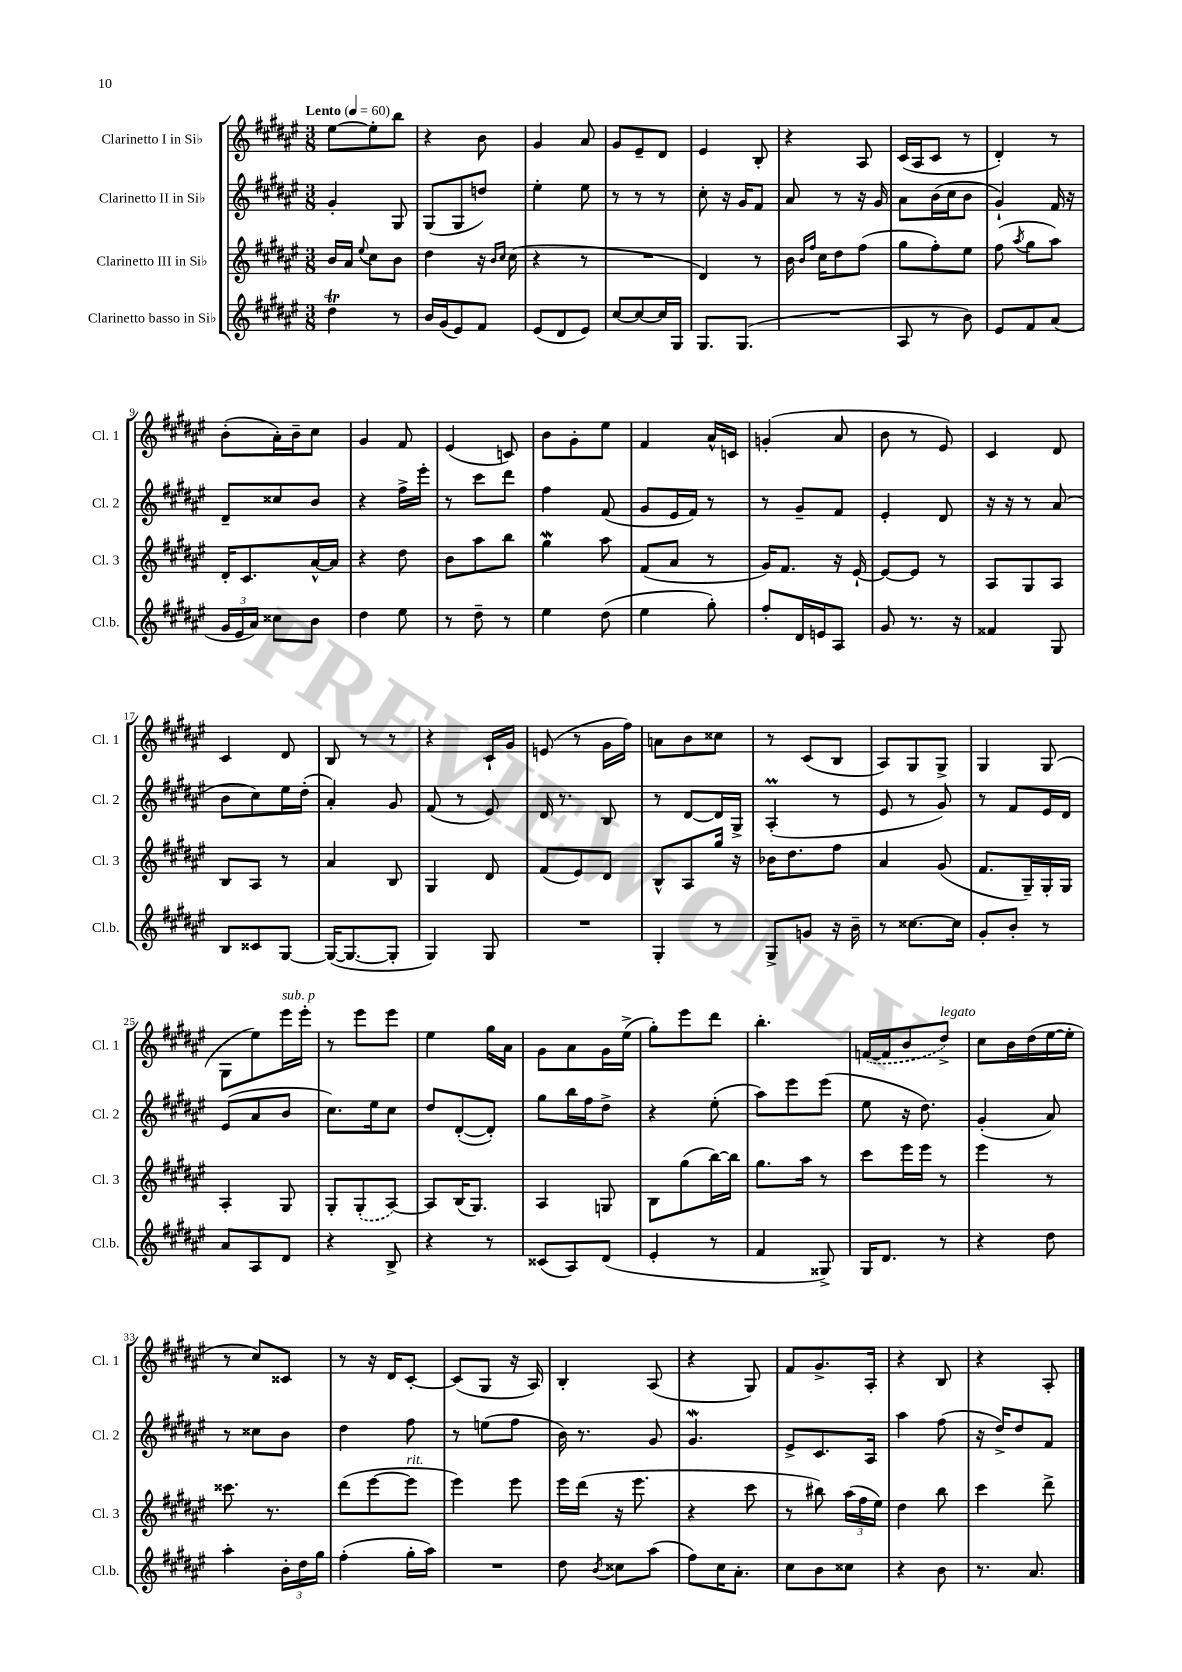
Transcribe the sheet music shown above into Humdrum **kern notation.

**kern	**kern	**kern	**kern
*staff4	*staff3	*staff2	*staff1
*clefG2	*clefG2	*clefG2	*clefG2
*k[f#c#g#d#a#e#]	*k[f#c#g#d#a#e#]	*k[f#c#g#d#a#e#]	*k[f#c#g#d#a#e#]
*M3/8	*M3/8	*M3/8	*M3/8
*MM60	*MM60	*MM60	*MM60
4dd#	16b	4g#'	[8ee#
.	16a#	.	.
.	8qqee#	.	.
.	8cc#	.	8ee#']
8r	8b	8G#	8bb
=	=	=	=
16b	4dd#	(8G#	4r
(16g#	.	.	.
8e#)	.	8G#	.
8f#	16r	8dd)	8b
.	16qqb	.	.
.	16qqcc#	.	.
.	(16cc#	.	.
=	=	=	=
(8e#	4r	4ee#'	4g#
8d#	.	.	.
8e#)	8r	8ee#	8a#
=	=	=	=
[8cc#	4.r	8r	8g#
8cc#_	.	8r	8e#~
16cc#]	.	8r	8d#
16G#	.	.	.
=	=	=	=
8.G#	4d#)	8cc#'	4e#
.	.	16r	.
(8.G#	.	16g#	.
.	8r	8f#	8B'
=	=	=	=
4.r	16b	8a#	4r
.	16qqb	.	.
.	16qqff#	.	.
.	16cc#	.	.
.	8dd#	8r	.
.	(8ff#	16r	8A#
.	.	16g#	.
=	=	=	=
8A#	8gg#	8a#	(16c#
.	.	.	16A#
8r	8ff#')	(16b	8c#
.	.	16cc#	.
8b)	8ee#	8b	8r
=	=	=	=
8e#	(8ff#	4g#`)	4d#')
.	8qaa#	.	.
8f#	8gg#	.	.
(8a#	8aa#)	16f#	8r
.	.	16r	.
=	=	=	=
24g#	16d#'	8d#~	(8b'
24e#	.	.	.
.	8.c#	.	.
24a#)	.	.	.
8cc##	.	8cc##	16a#')
.	.	.	16b~
8b	[16a#^^	8b	8cc#
.	16a#]	.	.
=	=	=	=
4dd#	4r	4r	4g#
8ee#	8dd#	16ff#^	8f#
.	.	16eee#'	.
=	=	=	=
8r	8b	8r	(4e#
8dd#~	8aa#	8ccc#	.
8r	8bb	8ddd#	8c)
=	=	=	=
4ee#	4gg#	4ff#	8b
.	.	.	8g#'
(8dd#	8aa#	(8f#	8ee#
=	=	=	=
4ee#	(8f#	8g#	4f#
.	8a#	16e#	.
.	.	16f#)	.
8gg#')	8r	8r	16a#^^
.	.	.	16c
=	=	=	=
8ff#'	16g#)	8r	(4g'
.	8.f#	.	.
16d#	.	8g#~	.
16e	.	.	.
8A#	16r	8f#	8a#
.	[16e#`	.	.
=	=	=	=
8g#	8e#_	4e#'	8b
8.r	8e#]	.	8r
.	8r	8d#	8e#)
16r	.	.	.
=	=	=	=
4f##	8A#	16r	4c#
.	.	16r	.
.	8G#	8r	.
8G#	8A#	(8a#	8d#
=	=	=	=
8B	8B	8b	4c#
8c##	8A#	8cc#)	.
[8G#	8r	16ee#	8d#
.	.	(16dd#'	.
=	=	=	=
(16G#_	4a#	4a#')	8B
8.G#_	.	.	.
.	.	.	8r
8G#']	8B	8g#	8r
=	=	=	=
4G#)	4G#	(8f#	4r
.	.	8r	.
8G#	8d#	8e#)	16c#`
.	.	.	16g#
=	=	=	=
4.r	(8f#	16d#	(8e
.	.	8.r	.
.	8e#)	.	8r
.	8d#	8B	16g#
.	.	.	16ff#)
=	=	=	=
4G#'	8B^^	8r	8a
.	8A#	[8d#	8b
8r	16gg#	16d#]	8cc##
.	16r	16G#^	.
=	=	=	=
8G#^	16b-	(4A#'	8r
.	8.dd#	.	.
8g	.	.	(8c#
16r	8ff#	8r	8B
16b~	.	.	.
=	=	=	=
8r	4a#	8e#	8A#)
[8.cc##	.	8r	8G#
.	(8g#	8g#)	8G#^
16cc##]	.	.	.
=	=	=	=
8g#'	8.f#	8r	4G#
8b'	.	8f#	.
.	16G#~)	.	.
8r	16G#'	16e#	(8G#
.	16G#	16d#	.
=	=	=	=
8a#	4A#'	(8e#	8G#
8A#	.	8a#	8ee#)
8d#	8G#	8b	16eee#
.	.	.	16eee#'
=	=	=	=
4r	8G#'	8.cc#)	8r
.	(8G#'	.	8eee#
.	.	16ee#	.
8B^	[8A#)	8cc#	8eee#
=	=	=	=
4r	8A#]	8dd#	4ee#
.	(16B	([8d#'	.
.	8.G#)	.	.
8r	.	8d#'])	16gg#
.	.	.	16a#
=	=	=	=
(8c##	4A#	8gg#	8g#
8A#)	.	16bb	8a#
.	.	16ff#	.
(8d#	8G	8dd#^	16g#
.	.	.	(16ee#^
=	=	=	=
4e#'	8B	4r	8gg#')
.	(8gg#	.	8eee#
8r	[16bb)	(8ee#'	8ddd#
.	16bb]	.	.
=	=	=	=
4f#	8.gg#	8aa#)	4.bb'
.	.	8eee#	.
.	16aa#	.	.
8G##^)	8r	(8eee#	.
=	=	=	=
16G#	8ccc#	8ee#	([16f
8.d#	.	.	16f]
.	16eee#	16r	8b
.	16eee#	8.dd#)	.
8r	8r	.	8dd#^)
=	=	=	=
4r	4eee#	(4g#'	8cc#
.	.	.	16b
.	.	.	(16dd#
8dd#	8r	8a#)	[16ee#
.	.	.	16ee#']
=	=	=	=
4aa#'	8.ccc##	8r	8r
.	.	8cc##	8cc#)
.	8.r	.	.
24b'	.	8b	8c##
24dd#	.	.	.
24gg#	.	.	.
=	=	=	=
(4ff#'	(8ddd#	4dd#	8r
.	[8eee#	.	16r
.	.	.	16d#
16gg#'	8eee#]	8ff#	[8c#'
16aa#)	.	.	.
=	=	=	=
4.r	4eee#)	8r	(8c#]
.	.	(8ee	8G#
.	8eee#	8ff#	16r
.	.	.	16A#)
=	=	=	=
8dd#	16eee#	16b)	4B'
.	(16ddd#	8.r	.
8qb	.	.	.
8cc##	16r	.	.
.	8.eee#	.	.
(8aa#	.	8g#	(8A#
=	=	=	=
8ff#)	4r	4.g#	4r
16cc#	.	.	.
8.a#'	.	.	.
.	8ccc#	.	8G#)
=	=	=	=
8cc#	8r	8e#^	8f#
8b	8bb#)	8.c#	8.g#^
8cc##	(24aa#	.	.
.	24ff#	.	.
.	.	16A#	16A#'
.	24ee#)	.	.
=	=	=	=
4r	4dd#	4aa#	4r
8b	8bb	(8ff#	8B
=	=	=	=
8.r	4ccc#	16r	4r
.	.	16dd#^)	.
.	.	8dd#	.
8.a#	.	.	.
.	8ddd#^	8f#	8A#'
==	==	==	==
*-	*-	*-	*-
